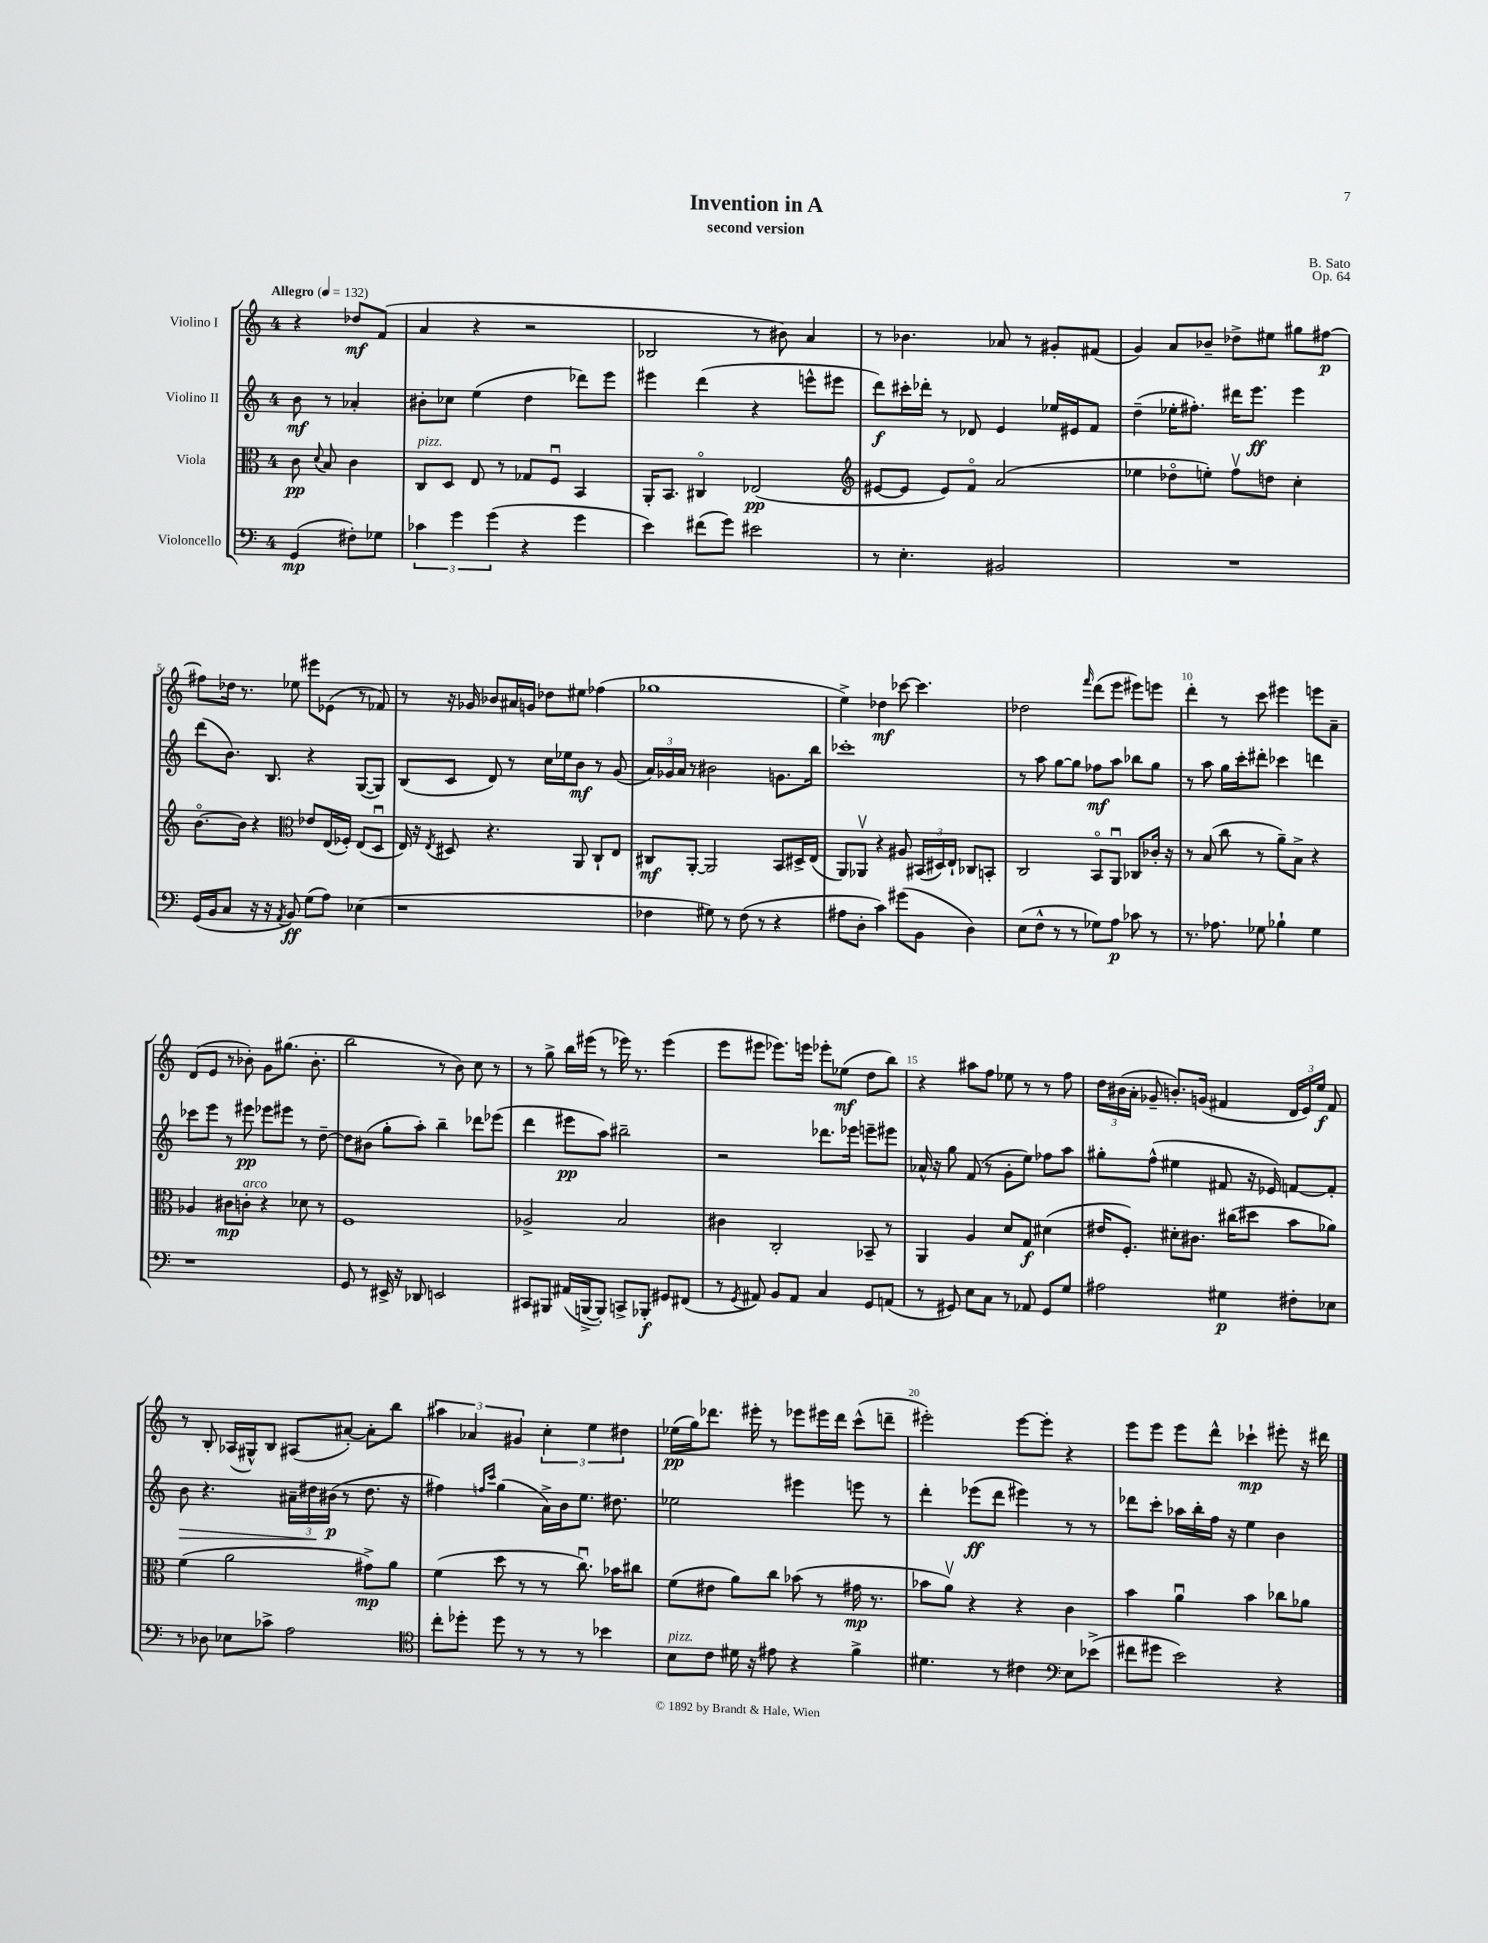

**kern	**dynam	**kern	**dynam	**kern	**dynam	**kern	**dynam
*part4	*part4	*part3	*part3	*part2	*part2	*part1	*part1
*staff4	*staff4	*staff3	*staff3	*staff2	*staff2	*staff1	*staff1
*I"Violoncello	*	*I"Viola	*	*I"Violino II	*	*I"Violino I	*
*clefF4	*	*clefC3	*	*clefG2	*	*clefG2	*
*k[]	*	*k[]	*	*k[]	*	*k[]	*
*M4/4	*	*M4/4	*	*M4/4	*	*M4/4	*
*MM132	*	*MM132	*	*MM132	*	*MM132	*
=	=	=	=	=	=	=	=
!	!	!	!	!	!	!LO:TX:a:B:t=Allegro	!
(4GG/	mp	8c\	pp	8b\	mf	4r	.
.	.	8qqd/	.	.	.	.	.
.	.	8B/	.	8r	.	.	.
8F#X'\L)	.	4c\	.	4a-X'/	.	8dd-X/L	mf
8G-X\J	.	.	.	.	.	(8f/J	.
=1	=1	=1	=1	=1	=1	=1	=1
!	!	!LO:TX:a:i:t=pizz.	!	!	!	!	!
6c-X\	.	8C/L	.	8b#X'\L	.	4a/	.
.	.	8D/J	.	8cc-X\J	.	.	.
6g\	.	.	.	.	.	.	.
.	.	8E/	.	(4ee\	.	4r	.
(6g\	.	.	.	.	.	.	.
.	.	8r	.	.	.	.	.
4r	.	8G-X/L	.	4dd\	.	2r	.
.	.	8Fu/J	.	.	.	.	.
4g\	.	4BB/	.	8ddd-X\L)	.	.	.
.	.	.	.	8eee\J	.	.	.
=2	=2	=2	=2	=2	=2	=2	=2
4e\)	.	16AA'/KL	.	4eee#X\	.	2B-X/	.
.	.	8.BB/J	.	.	.	.	.
(8f#X\L	.	4C#X/	.	(4ddd\	.	.	.
8g\J)	.	.	.	.	.	.	.
2e#X\	.	(2E-X/	pp	4r	.	8r	.
.	.	.	.	.	.	8b#X\)	.
.	.	.	.	8eeen^^\L	.	4a/	.
.	.	.	.	8eee#X\J	.	.	.
=3	=3	=3	=3	=3	=3	=3	=3
*	*	*clefG2	*	*	*	*	*
8r	.	[8e#X/L	.	8ddd\L)	f	8r	.
4.E'\	.	8e#/J]	.	16ccc#X'\L	.	4.b-X\	.
.	.	.	.	16ddd-X'\JJ	.	.	.
.	.	8e#/L)	.	8r	.	.	.
.	.	8f/J	.	8d-X/	.	.	.
2BB#X/	.	(2a/	.	4e/	.	8a-X/	.
.	.	.	.	.	.	8r	.
.	.	.	.	16ee-X/LL	.	8g#X'/L	.
.	.	.	.	16e#X/J	.	.	.
.	.	.	.	8f/J	.	(8f#X/J	.
=4	=4	=4	=4	=4	=4	=4	=4
1r	.	4ee-X\	.	(4dd~\	.	4g/)	.
.	.	8dd-X\L	.	16ee-X'\KL	.	8a/L	.
.	.	.	.	8.ff#X'\J)	.	.	.
.	.	8een'\J)	.	.	.	8b-X~/J	.
.	.	8ffv\L	.	16ddd#X\KL	.	8dd-X^\L	.
.	.	.	.	8.eee\J	ff	.	.
.	.	8ddn\J	.	.	.	8ee#X\J	.
.	.	4cc'\	.	4eee\	.	8gg#X\L	.
.	.	.	.	.	.	[8ff#X\J	p
!!LO:LB:g=z
=5	=5	=5	=5	=5	=5	=5	=5
(16GG/LL	.	[8.b\L	.	(8ddd\L	.	8ff#X\L]	.
16BB/J	.	.	.	.	.	.	.
8C/J	.	.	.	8.b\J)	.	16dd-X\Jk	.
.	.	16b\Jk]	.	.	.	8.r	.
16r	.	4r	.	.	.	.	.
16r	.	.	.	8.B/	.	.	.
8qAA/	.	.	.	.	.	.	.
8BB/)	ff	.	.	.	.	8ee-X\	.
*	*	*clefC3	*	*	*	*	*
(8G\L	.	8e-X/L	.	4r	.	8eee#X\L	.
8A\J)	.	(16E/L	.	.	.	(8e-X\J	.
.	.	16F-X'/JJ)	.	.	.	.	.
(4E-X\	.	(8E/L	.	([8G/L	.	8r	.
.	.	8Du/J	.	8G/J])	.	8f-X/)	.
=6	=6	=6	=6	=6	=6	=6	=6
1r	.	16E/)	.	(8B/L	.	8r	.
.	.	16r	.	.	.	.	.
.	.	8qE/	.	.	.	.	.
.	.	8D#X/	.	8c/J	.	16r	.
.	.	.	.	.	.	16g-X/	.
.	.	4.r	.	8d/)	.	8b-X/L	.
.	.	.	.	8r	.	16a#X/L	.
.	.	.	.	.	.	16gn/JJ	.
.	.	.	.	16cc\LL	.	8dd-X\L	.
.	.	.	.	16ee-X\J	.	.	.
.	.	8AA/	.	8b\J	mf	8ee#X\J	.
.	.	8C`/L	.	8r	.	(4ff-X\	.
.	.	8E/J	.	(8g/	.	.	.
=7	=7	=7	=7	=7	=7	=7	=7
4F-X\	.	8C#X/L	mf	24a/LL)	.	1gg-X	.
.	.	.	.	24g-X/	.	.	.
.	.	.	.	24a/JJ	.	.	.
.	.	[8AA'/J	.	8r	.	.	.
8G#X\)	.	2AA/]	.	2b#X\	.	.	.
8r	.	.	.	.	.	.	.
(8F-\	.	.	.	.	.	.	.
8r	.	.	.	.	.	.	.
4r	.	8BB/L	.	8.gn\L	.	.	.
.	.	16D#X^/L	.	.	.	.	.
.	.	(16E/JJ	.	16bb\Jk	.	.	.
=8	=8	=8	=8	=8	=8	=8	=8
8A#X\L	.	8AA/L)	.	1ccc-X'	.	4ee^\)	.
8D'\J	.	8AA-Xv/J	.	.	.	.	.
4c\)	.	4r	.	.	.	4dd-X\	mf
(8g#X\L	.	8A#X/	.	.	.	[8ccc-X\	.
8BB\J	.	(24BB#X/LL	.	.	.	4.ccc-\]	.
.	.	24D#X/)	.	.	.	.	.
.	.	24E`/JJ	.	.	.	.	.
4D\)	.	8C-X/L	.	.	.	.	.
.	.	8BBn'/J	.	.	.	.	.
=9	=9	=9	=9	=9	=9	=9	=9
(8E\L	.	2C/	.	8r	.	2dd-X\	.
8F^^\J	.	.	.	8aa\	.	.	.
8r	.	.	.	[8gg\L	.	.	.
8r	.	.	.	8gg\J]	.	.	.
.	.	.	.	.	.	16qqfff/	.
8G-X\L)	.	8BB/L	.	8ff-X\L	mf	(8ddd\L	.
8A\J	p	8AAu/J	.	8aa\J	.	8eee\J	.
8c-X\	.	8C-X/L	.	8bb-X\L	.	8eee#X\L)	.
8r	.	16c-X'/Jk	.	8gg\J	.	8eeen\J	.
.	.	16r	.	.	.	.	.
=10	=10	=10	=10	=10	=10	=10	=10
8.r	.	8r	.	8r	.	4ddd'\	.
.	.	(8B/	.	8aa\	.	.	.
8.A-X\	.	.	.	.	.	.	.
.	.	8cc\	.	16gg\LL	.	8r	.
.	.	.	.	16ccc'\J	.	.	.
8G-X\	.	8r	.	8ddd#X'\J	.	8ccc\	.
4B-X`\	.	8a~\L)	.	4ccc-X\	.	4eee#X\	.
.	.	8B^\J	.	.	.	.	.
4G-\	.	4r	.	4dddn\	.	8eeen\L	.
.	.	.	.	.	.	8a~\J	.
!!LO:LB:g=z
=11	=11	=11	=11	=11	=11	=11	=11
1r	.	4A-X/	.	8ccc-X\L	.	(8d/L	.
.	.	.	.	8eee\J	.	8e/J	.
.	.	8c#X\L	mp	8r	.	8r	.
!	!	!LO:TX:a:i:t=arco	!	!	!	!	!
.	.	8cn'\J	.	8eee#X\	pp	8b-X'\)	.
.	.	4r	.	8eee-X\L	.	8g\L	.
.	.	.	.	8eee#X\J	.	(8.gg#X\J	.
.	.	8d-X\	.	8r	.	.	.
.	.	.	.	.	.	8.b-'\	.
.	.	8r	.	[8dd~\	.	.	.
=12	=12	=12	=12	=12	=12	=12	=12
8GG/	.	1F	.	8dd\L]	.	2bb\	.
8r	.	.	.	(8b#X\J	.	.	.
16EE#X^/	.	.	.	8gg'\L	.	.	.
16r	.	.	.	.	.	.	.
8DD-X/	.	.	.	8aa'\J)	.	.	.
2EEn/	.	.	.	4bb~\	.	8r	.
.	.	.	.	.	.	8b\)	.
.	.	.	.	8ddd-X\L	.	8cc\	.
.	.	.	.	(8eee-X\J	.	8r	.
=13	=13	=13	=13	=13	=13	=13	=13
8CC#X/L	.	2A-X^/	.	4ddd\	.	8r	.
8BBB#X/J	.	.	.	.	.	8gg^\	.
(16AA#X/LL	.	.	.	8eee#X\L	pp	16bb\LL	.
[16BBBn^/J	.	.	.	.	.	(16eee#X\JJ	.
8BBB'/J])	.	.	.	8aa\J)	.	8r	.
8CCn^/L	.	2B/	.	2bb#X~\	.	16eee-X\)	.
.	.	.	.	.	.	8.r	.
8BBB-X'/J	f	.	.	.	.	.	.
8GG#X/L	.	.	.	.	.	(4eee-\	.
(8FF#X/J	.	.	.	.	.	.	.
=14	=14	=14	=14	=14	=14	=14	=14
8r	.	4c#X\	.	2r	.	8eee\L	.
8qGG/	.	.	.	.	.	.	.
8AA#X/)	.	.	.	.	.	8eee#X\J	.
8BB/L	.	2C'/	.	.	.	8.eee-X\L)	.
8AA#/J	.	.	.	.	.	.	.
.	.	.	.	.	.	16eeen\Jk	.
4C/	.	.	.	8.ddd-X\L	.	8eee-X'\L	.
.	.	.	.	.	.	(8ee-X\J	mf
.	.	.	.	16eee-X\Jk	.	.	.
8GG/L	.	8BB-X~/	.	8eeen~\L	.	8dd\L	.
(8AAn/J	.	8r	.	8eee#X\J	.	8bb\J)	.
=15	=15	=15	=15	=15	=15	=15	=15
8r	.	4AA/	.	16a-X^^/	.	4r	.
.	.	.	.	16r	.	.	.
8GG#X/)	.	.	.	8gg\	.	.	.
8E\L	.	4A/	.	(8f/	.	8aa#X\L	.
8C\J	.	.	.	8r	.	8ff\J	.
8r	.	8d/L	.	8g'\L	.	8ee-X\	.
8AA-X/	.	8G/J	f	8ee\J)	.	8r	.
8GG#/L	.	(4d#X\	.	8ff-X\L	.	8r	.
8G/J	.	.	.	8aa\J	.	8ff\	.
=16	=16	=16	=16	=16	=16	=16	=16
2A#X\	.	16e#X/KL	.	8gg#X'\L	.	24dd\LL	.
.	.	.	.	.	.	(24b#X\	.
.	.	8.F'/J)	.	.	.	.	.
.	.	.	.	.	.	24a'\JJ	.
.	.	.	.	(8ff^^\J	.	8g-X~/	.
.	.	8d#X'\L	.	4ee#X\	.	8.bn'/L)	.
.	.	8.c#X\J	.	.	.	.	.
.	.	.	.	.	.	(16gn/Jk	.
4G#X\	p	.	.	8f#X/	.	4f#X/	.
.	.	(16cc#X\KL	.	.	.	.	.
.	.	8dd#X\J	.	16r	.	.	.
.	.	.	.	16e-X/)	.	.	.
8F#X'\L	.	8b\L	.	[8fn/L	.	24d/LL	.
.	.	.	.	.	.	24e/)	.
.	.	.	.	.	.	24ee/JJ	f
8E-X\J	.	8a-X\J)	.	8f'/J]	.	8f#/	.
!!LO:LB:g=z
=17	=17	=17	=17	=17	=17	=17	=17
!	!	!	!	!	!LO:HP:b	!	!
8r	.	(4f\	.	8b\	>	8r	.
8D-X\	.	.	.	4.r	.	8B'/	.
8E-X\L	.	2a\	.	.	.	(16A-X/LL	.
.	.	.	.	.	.	16G#X^^/J)	.
8c-X^\J	.	.	.	.	.	8B/J	.
2A\	.	.	.	24a#X~\LL	.	(8A#X/L	.
.	.	.	.	24dd#X\	.	.	.
.	.	.	.	(24b#X\JJ	] p	.	.
.	.	.	.	8r	.	[8a#X'/J)	.
.	.	8g#X^\L)	mp	8.dd#\	.	8a#'\L]	.
.	.	8a\J	.	.	.	8bb\J	.
.	.	.	.	16r	.	.	.
=18	=18	=18	=18	=18	=18	=18	=18
*clefC4	*	*	*	*	*	*	*
8cc'\L	.	(4f\	.	4ff#X\)	.	6aa#X\	.
8dd-X'\J	.	.	.	.	.	.	.
.	.	.	.	.	.	6a-X/	.
.	.	.	.	16qqffn/LL	.	.	.
.	.	.	.	16qqccc/JJ	.	.	.
8dd-\	.	8dd\	.	(4gg\	.	.	.
.	.	.	.	.	.	6g#X/	.
8r	.	8r	.	.	.	.	.
8r	.	8r	.	16a^\LL)	.	6cc'\	.
.	.	.	.	16b\J	.	.	.
8r	.	8.ccu\)	.	8.ee\J	.	.	.
.	.	.	.	.	.	6ee\	.
4b-X\	.	.	.	.	.	.	.
.	.	16b-X\KL	.	8.dd#X\	.	.	.
.	.	.	.	.	.	6dd#X\	.
.	.	8cc#X\J	.	.	.	.	.
=19	=19	=19	=19	=19	=19	=19	=19
!LO:TX:a:i:t=pizz.	!	!	!	!	!	!	!
8B\L	.	(8f\L	.	2ee-X\	.	(16ee-X\LL	pp
.	.	.	.	.	.	16gg\J)	.
8c\J	.	8e#X\J	.	.	.	8.ddd-X\J	.
16d#X\	.	8a\L)	.	.	.	.	.
16r	.	.	.	.	.	16eee#X'\	.
8e#X\	.	8cc\J	.	.	.	8r	.
4r	.	(8b-X\	.	4eee#X\	.	8eee-X\L	.
.	.	8r	.	.	.	16eee#X\L	.
.	.	.	.	.	.	16ddd-\JJ	.
4f^\	.	16g#X\	mp	8eeen\	.	(8ccc^^\L	.
.	.	8.r	.	.	.	.	.
.	.	.	.	8r	.	8dddn~\J	.
=20	=20	=20	=20	=20	=20	=20	=20
4.d#X\	.	8b-X\L	.	4ddd'\	.	2eee#X'\)	.
.	.	8av\J)	.	.	.	.	.
.	.	4r	.	(8eee-X\L	ff	.	.
8r	.	.	.	8ddd\J	.	.	.
4c#X\	.	4r	.	4eee#X\)	.	[8eee#\L	.
.	.	.	.	.	.	8eee#'\J]	.
*clefF4	*	*	*	*	*	*	*
8E\L	.	4c\	.	8r	.	4r	.
(8e-X^\J	.	.	.	8r	.	.	.
=21	=21	=21	=21	=21	=21	=21	=21
8f#X\L	.	4b\	.	8ddd-X\L	.	8eee\L	.
8g#X\J	.	.	.	8ccc'\J	.	8eee\J	.
2e\)	.	4au\	.	16aa-X\LL	.	8eee\L	.
.	.	.	.	16bb'\	.	.	.
.	.	.	.	16ff\JJ	.	8ddd^^\J	.
.	.	.	.	16r	.	.	.
.	.	4b\	.	4ee\	.	4ccc-X`\	mp
4r	.	8cc-X\L	.	4b\	.	8eee#X'\	.
.	.	8a-X\J	.	.	.	16r	.
.	.	.	.	.	.	16ddd#X\	.
==	==	==	==	==	==	==	==
*-	*-	*-	*-	*-	*-	*-	*-
